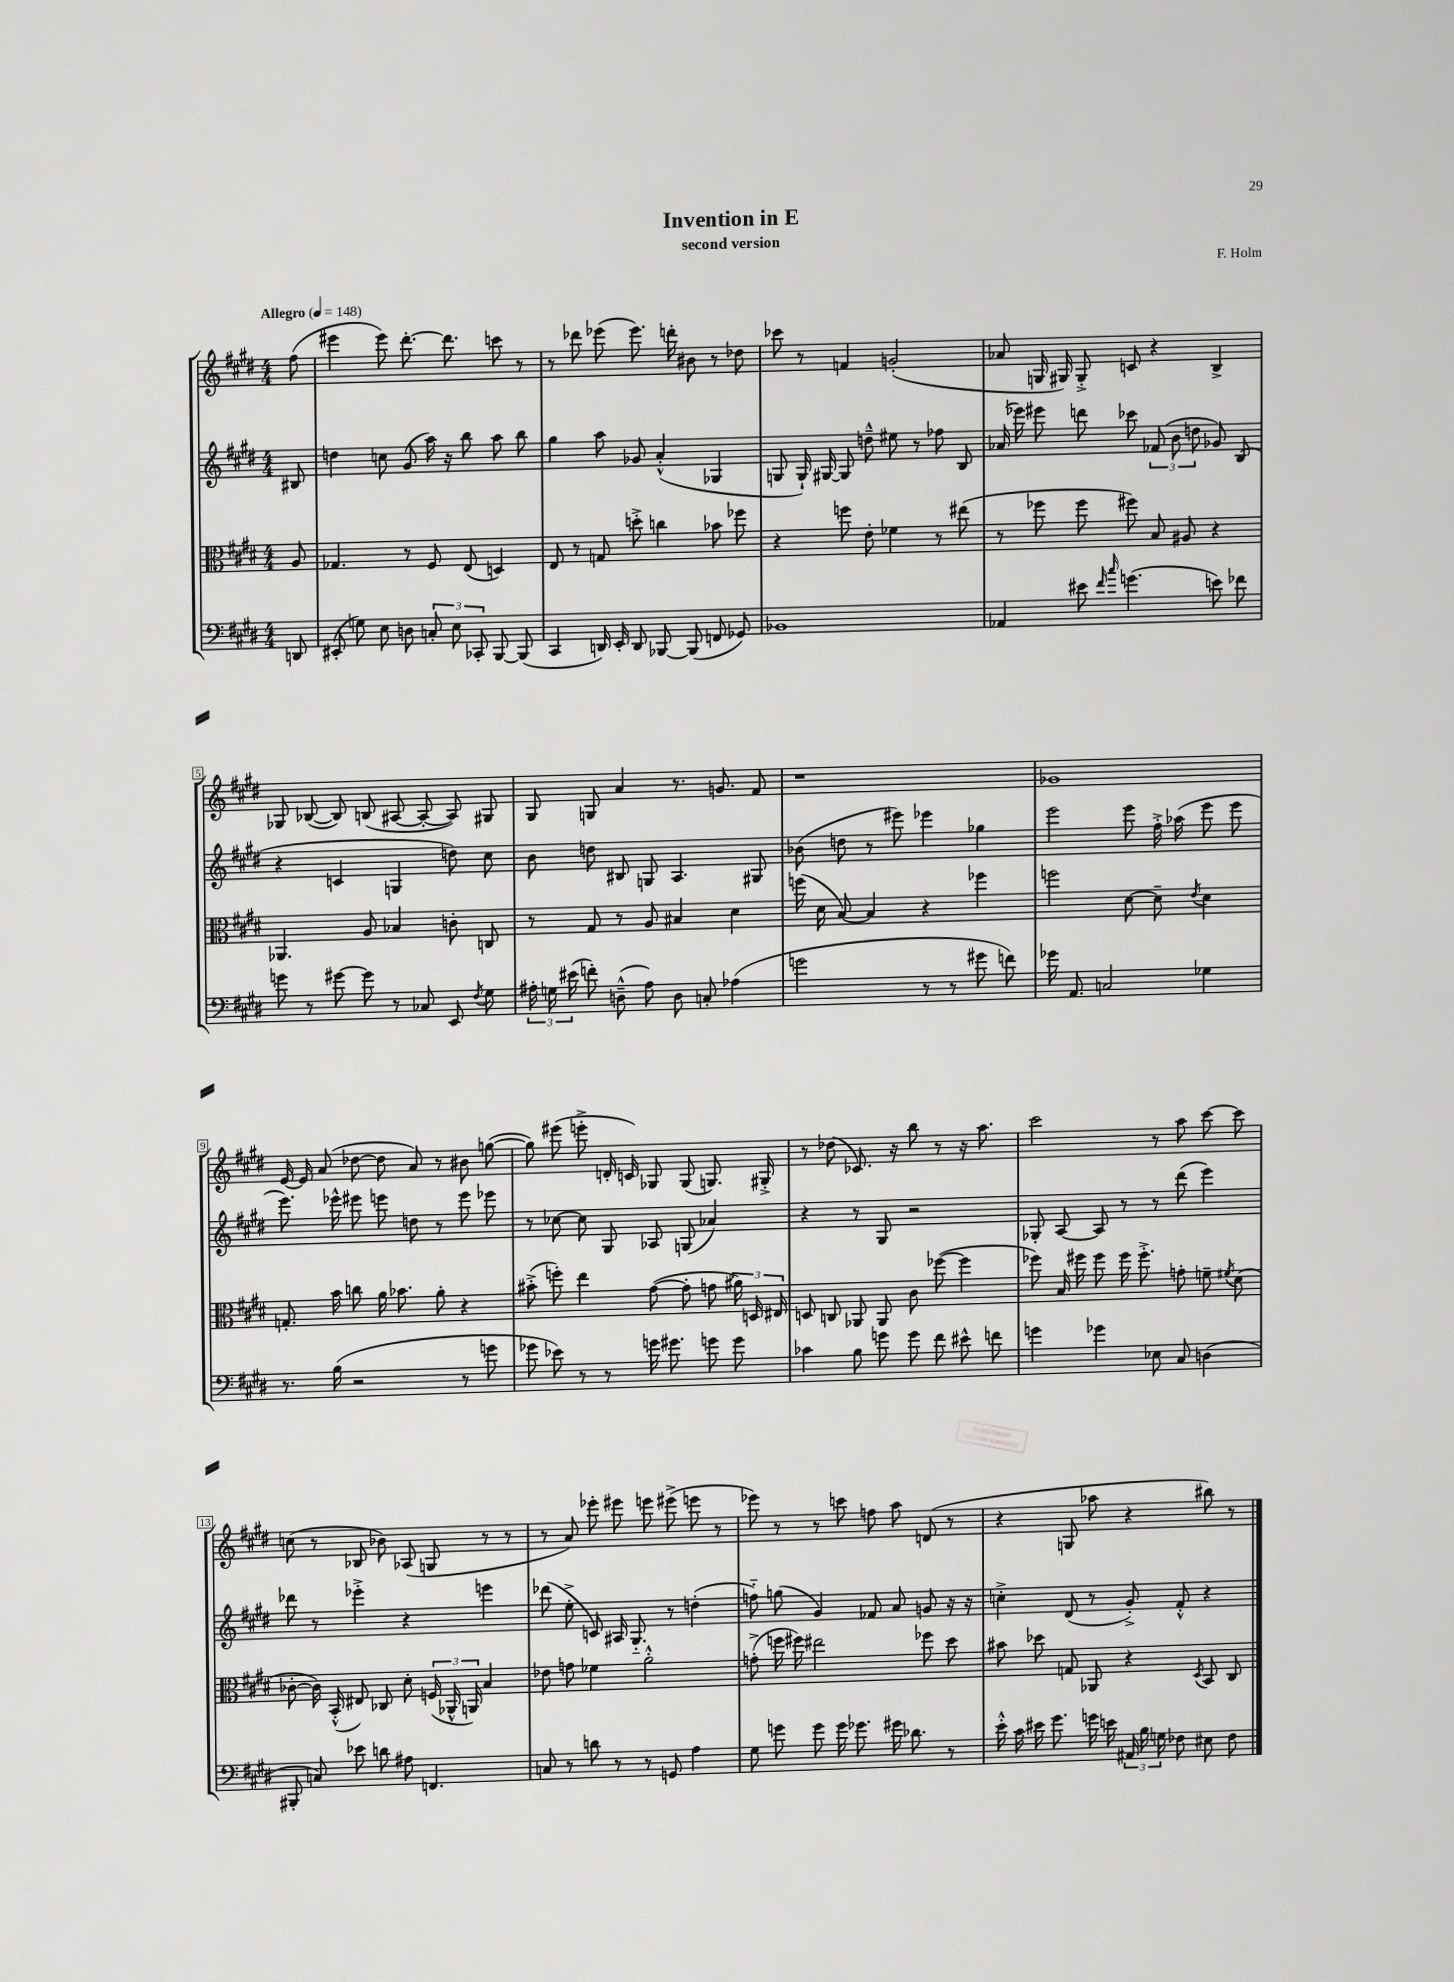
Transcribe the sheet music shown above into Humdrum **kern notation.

**kern	**kern	**kern	**kern
*staff4	*staff3	*staff2	*staff1
*clefF4	*clefC3	*clefG2	*clefG2
*k[f#c#g#d#]	*k[f#c#g#d#]	*k[f#c#g#d#]	*k[f#c#g#d#]
*M4/4	*M4/4	*M4/4	*M4/4
*MM148	*MM148	*MM148	*MM148
8DD	8A	8B#	(8ff#
=	=	=	=
(8EE#'	4.G-	4dd	4eee#
8G)	.	.	.
8E	.	8cc	8eee#)
8D	8r	(8g#	[8.ddd#'
12C'	8F#	16aa)	.
.	.	16r	8.ddd#]
12E	.	.	.
.	(8E	8bb	.
12CC-'	.	.	.
[8BBB	4D)	8aa	8ccc
(8BBB]	.	8bb	8r
=	=	=	=
4CC#	8E	4gg#	8r
.	8r	.	8ddd-
16DD)	8G	8aa	(8eee-
16EE'	.	.	.
8DD	8dd'^	8g-	8.eee-)
[8BBB-	4cc	(4a'^^	.
.	.	.	16ddd'
(8BBB-]	.	.	8b#
8FF	8b-	4G-	8r
8GG-)	8ff-	.	8dd-
=	=	=	=
1BB-	4r	8G	8ccc-
.	.	16G`)	8r
.	.	[16G#	.
.	8ff	8G#]	4f
.	8e'	8dd~^^	.
.	4f-	8ee#	(2g'
.	.	8r	.
.	8r	8ff-	.
.	(8ee#	8B	.
=	=	=	=
4AA-	8r	(16a-	8a-
.	.	16eee-)	.
.	8ff-	8eee#	16G
.	.	.	16G#)
8e#	8ff-	8ddd	8G#'^
16qqf#	.	.	.
16qqcc#	.	.	.
(4.g	8ff#)	8ccc-	8c
.	8B	(12f-	4r
.	.	12b	.
.	8A#	.	.
.	.	12dd	.
8e)	4r	8g-)	4B^
8f-	.	(8B	.
=	=	=	=
8g	4.AA-	4r	8G-
8r	.	.	([8B-
[8g#	.	4c	8B-])
8g#]	8A	.	(8B
8r	4B-	4G	[8A#
8C-	.	.	8A#'_
8EE	8c'	8dd)	8A#])
8qF#	.	.	.
8G#	8C	8cc#	8G#
=	=	=	=
24A#'	8r	8b	8G#
24G	.	.	.
(24e#	.	.	.
8f')	8G#	8dd	8G
(8D~^^	8r	8B#	4a
8A#)	8A	8G	.
8D	4B#	4.A	8.r
8C'	.	.	.
.	.	.	8.g
(4A-	4d#	.	.
.	.	8G#	8f#
=	=	=	=
2g	(16ff	(8b-	1r
.	16d#	.	.
.	[8B)	8dd	.
.	4B]	8r	.
.	.	8eee#)	.
8r	4r	4eee-	.
8r	.	.	.
8g#	4ff-	4gg-	.
8f)	.	.	.
=	=	=	=
16g-	2ff	2eee	1g-
8.AA	.	.	.
2C	.	.	.
.	[8d#	8eee	.
.	8d#~]	16ff#'^	.
.	.	(16aa-	.
.	8qe	.	.
4G-	4d#	8eee	.
.	.	8eee	.
=	=	=	=
8.r	8.G'	8.eee)	[16e
.	.	.	16e]
.	.	.	(8a
(16B	16b	16eee-^^	.
2r	8cc	8eee#	[8dd-
.	16a	8eee	8dd-]
.	8.b-	.	.
.	.	8dd	8a)
.	8a'	8r	8r
8r	4r	8eee	8b#
8g	.	8eee-	([8gg
=	=	=	=
8g-	(8b#'^	8r	8gg])
8e-)	8ff')	[8cc-	(8eee#
8r	4ee	8cc-]	8eee'^
8r	.	8G#	16d'
.	.	.	16c)
16g	([8g#	8A-	8G-
8.g#	.	.	.
.	8g#']	(8G	(8G-
8g	8g	4a-)	8.G)
8g	24a#)	.	.
.	24D	.	.
.	.	.	16G#'^
.	24E#	.	.
=	=	=	=
4c-	8D	4r	8r
.	8C	.	(8dd-
8B	8AA-	8r	8.c-)
8g	8AA-	8G#	.
.	.	.	16r
8g	8c#	2r	8bb
8f#	([8ff-	.	8r
8e#^^	4ff-]	.	16r
.	.	.	8.aa
8f	.	.	.
=	=	=	=
4g	8ff-)	8G-'	2ccc#
.	16B	[8A	.
.	16ff#	.	.
4g-	8ff#	8A]	.
.	16ff#	8r	.
.	8.ff#'^	.	.
8E-	.	8r	8r
8C#	8g'	(8ddd#	8aa
(4D	8f~	4eee)	[8ccc#
.	8qf#	.	.
.	(8d#	.	8ccc#]
=	=	=	=
8BBB#'	[8c-'	8ddd-	(8cc
8C)	16c-])	8r	8r
.	(16BB'^^	.	.
8e-	8E#)	4eee-'^	8B-
8d	8C-	.	8b-)
8A#	8d#'	4r	(8A-
4.FF	(24F	.	8G
.	24AA-^^	.	.
.	24AA)	.	.
.	4B	4eee	8r
.	.	.	8r
=	=	=	=
8C	8e-	(8ddd-	8r
8r	8g	8ee'^	8a)
8d	4f-	8c)	8eee-'
8r	.	16A#	8eee#
.	.	8.G#'~	.
8r	2a'^^	.	8eee
8GG	.	8r	(8eee#^
4A	.	(4dd'	8eee
.	.	.	8r
=	=	=	=
8G#	(8g'^	8ff'~)	8eee-)
8g	16ff	(8gg	8r
.	16ff#)	.	.
8g	2ee#	4g#)	8r
16g	.	.	8ccc
8.g-	.	.	.
.	.	8f-	8ff
16g#	.	8a	8aa
8.d-	.	.	.
.	8ff-	8g	(8d
8r	8dd#	16r	8r
.	.	16r	.
=	=	=	=
16e'^^	8b#	4cc'^	4r
16c#	.	.	.
16e#	8dd-	.	.
8.g#	.	.	.
.	8G	(8d#	8G
16g	8AA-	8r	8aa-
16e	.	.	.
24AA#	4r	8g#'^)	4r
24B	.	.	.
24G	.	.	.
8F-	.	8f#'^^	.
.	8qD#	.	.
8E#	8BB	4r	8bb#)
8F-	8C#	.	8r
==	==	==	==
*-	*-	*-	*-
